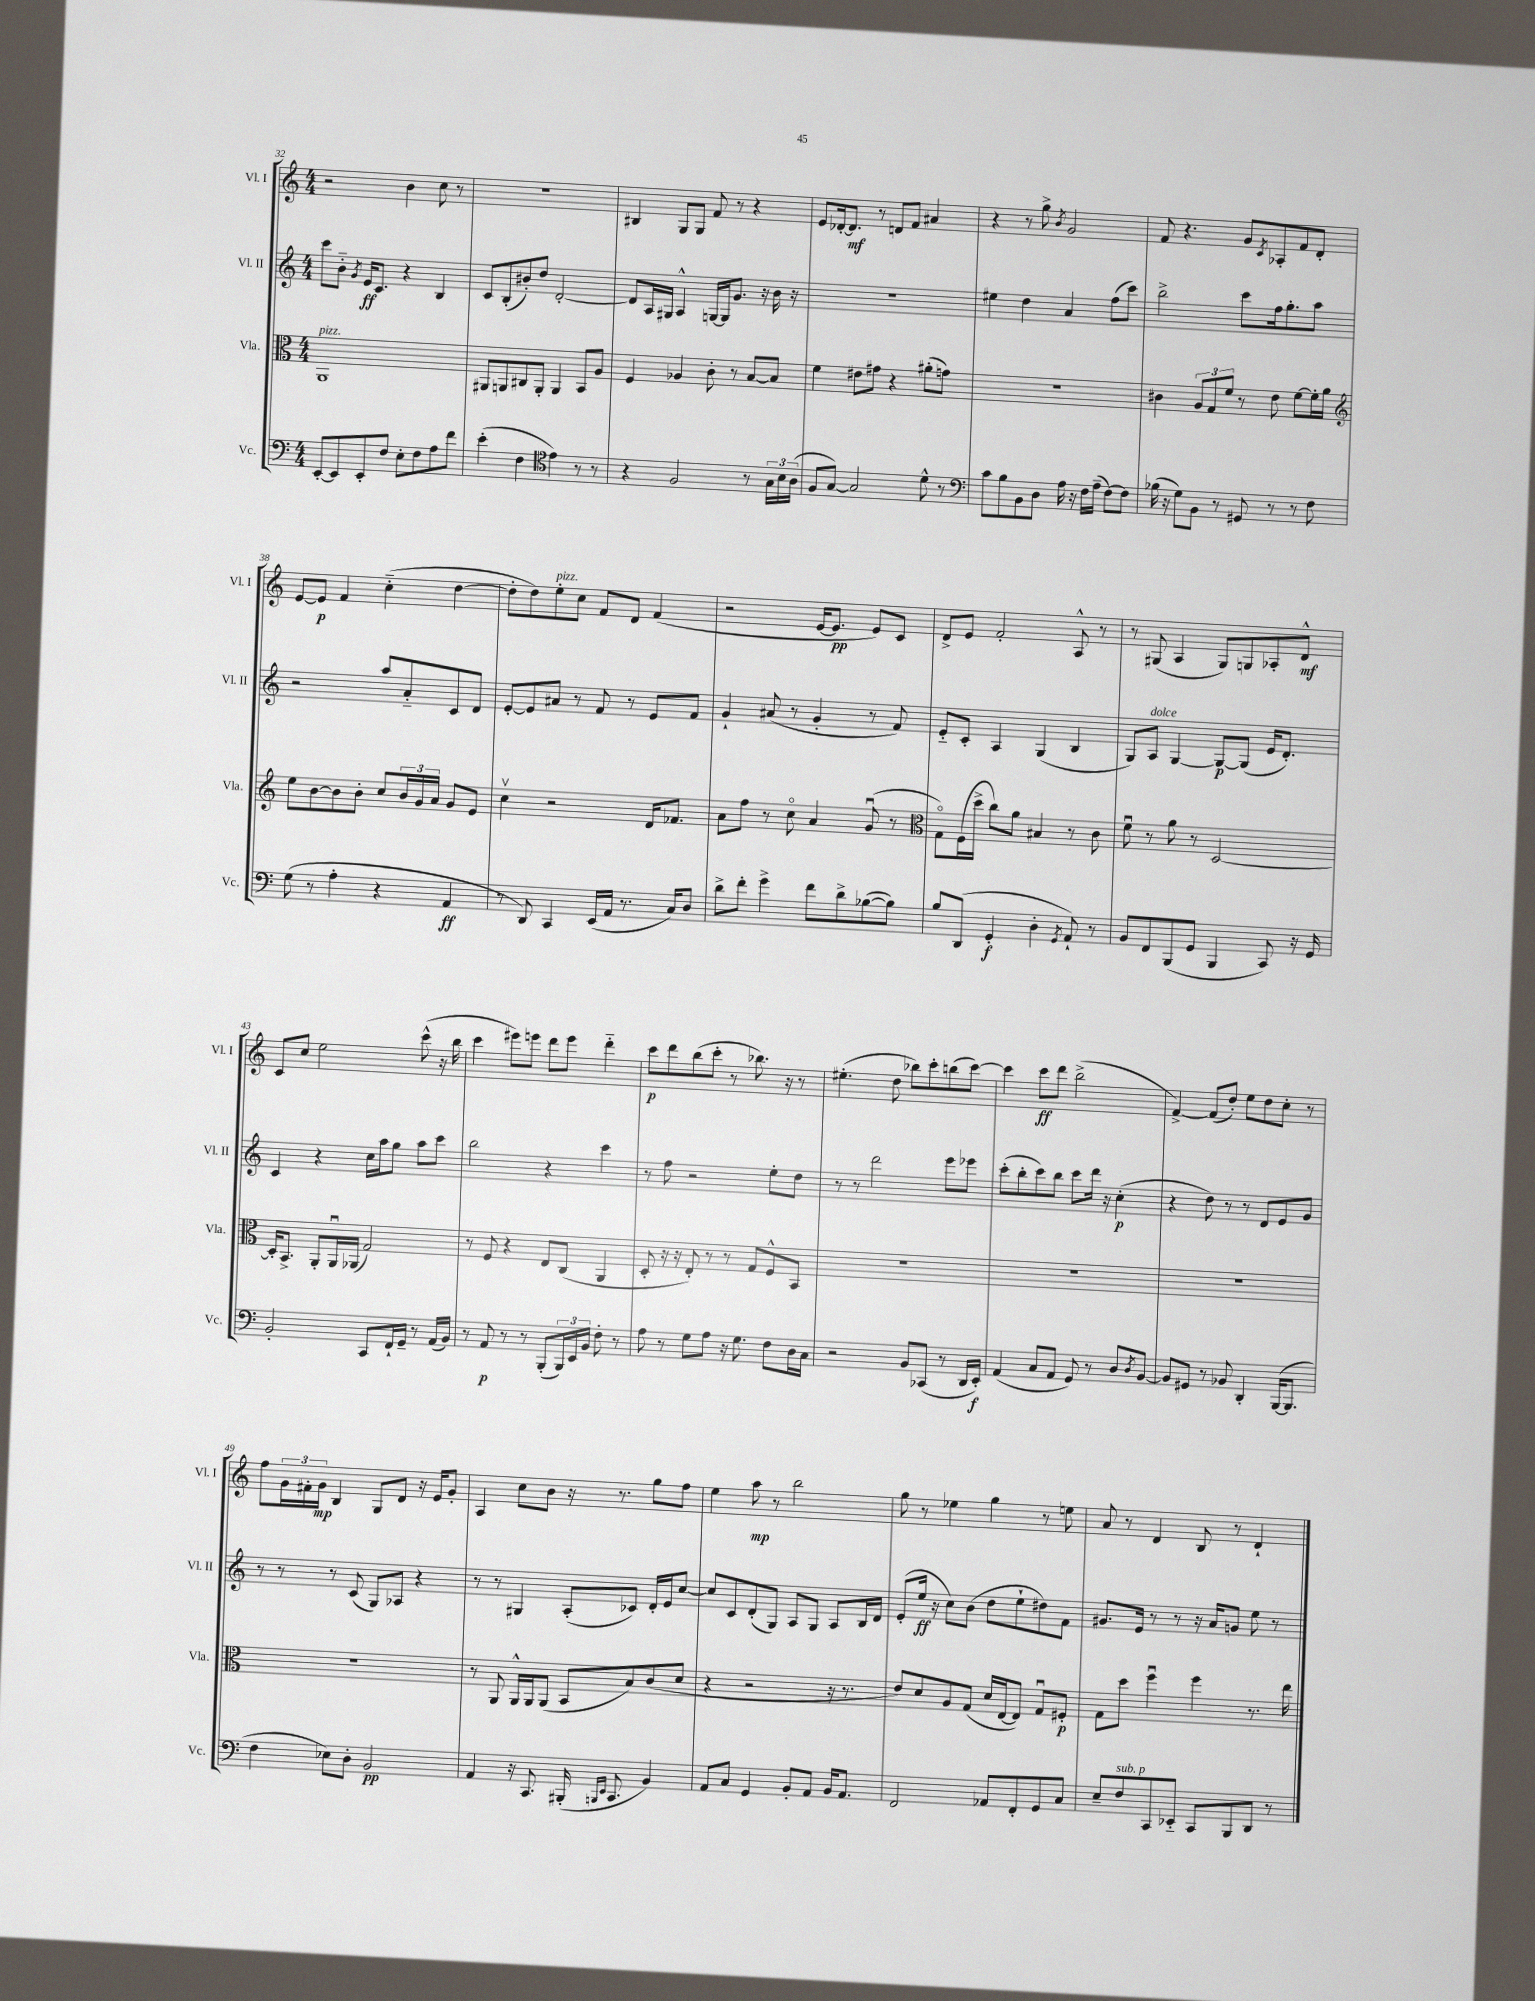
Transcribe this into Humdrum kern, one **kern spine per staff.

**kern	**kern	**kern	**kern
*staff4	*staff3	*staff2	*staff1
*clefF4	*clefC3	*clefG2	*clefG2
*k[]	*k[]	*k[]	*k[]
*M4/4	*M4/4	*M4/4	*M4/4
[8EE'	1AA	8ccc	2r
8EE]	.	8b'~	.
.	.	8qg	.
8EE'	.	16e	.
.	.	8.c	.
8F	.	.	.
8E'	.	4r	4b
8F	.	.	.
8A	.	4B	8cc
8f	.	.	8r
=	=	=	=
(4e'	8AA#	8c	1r
.	8AA	(8B'	.
4F	8C#	8b#')	.
.	8AA'	8dd	.
*clefC4	*	*	*
4e)	4AA	[2d'	.
8r	8BB	.	.
8r	8A	.	.
=	=	=	=
4r	4F	8d]	4B#
.	.	16A	.
.	.	16G#	.
2F	4A-	4A^^	8G
.	.	.	8G
.	8c'	[16G	8f
.	.	16G]	.
.	8r	8.g	8r
8r	[8B	.	4r
.	.	16r	.
24G	8B]	16b	.
24B	.	.	.
.	.	16r	.
(24A	.	.	.
=	=	=	=
8F	4f	1r	8e
[8G)	.	.	[16d-'
.	.	.	8.d-]
2G]	8e#	.	.
.	8g#	.	8r
.	4r	.	8d
.	.	.	8f
8d^^	(8a#'	.	4a#
8r	8g)	.	.
=	=	=	=
*clefF4	*	*	*
8c	1r	4ee#	4r
8B	.	.	.
8BB	.	4dd	8r
8D	.	.	8gg^
.	.	.	8qb
16A	.	4a	2g
16r	.	.	.
16F	.	.	.
(16A~	.	.	.
[8F)	.	(8ff	.
8F]	.	8ccc)	.
=	=	=	=
(16B-	4c#	2bb^	8f
16r	.	.	.
8G)	.	.	4.r
8BB	12A	.	.
.	12G	.	.
8r	.	.	.
.	12f	.	.
8GG#	8r	8ccc	8g
.	.	.	8qc
8r	8e	16ff	8A-'
.	.	8.gg'	.
8r	[8f	.	8f
8F	16f']	8aa	8d'
.	16a	.	.
=	=	=	=
*	*clefG2	*	*
(8G	8ee	2r	[8e
8r	[8b	.	8e]
4A'	8b]	.	4f
.	8b'	.	.
4r	8cc	8aa	(4cc'~
.	24b	8a'~	.
.	24g	.	.
.	24a	.	.
4AA	8g	8c	[4dd
.	8e	8d	.
=	=	=	=
8r	4ccv	[8e'	8dd']
8DD)	.	8e]	8dd)
4CC	2r	8a#	8ee'
.	.	8r	8cc
(16EE	.	8f	8f
16AA	.	.	.
8.r	.	8r	8d
.	16d	8e	(4f
16C)	8.f-	.	.
8D	.	8f	.
=	=	=	=
8d^	8a	4g`	2r
8f'	8ff	.	.
4g^	8r	(8a#	.
.	8cco	8r	.
8f	4a	4g'	[16e
.	.	.	8.e]
8d^	.	.	.
([8B-	(8gu	8r	8e)
8B-])	8r	8f)	8c
=	=	=	=
*	*clefC3	*	*
8B	8Go)	8e'~	8d^
(8DD	(16F	8c'	8e
.	16dd^	.	.
4GG'	8cc)	4A	2f'
.	8a	.	.
4D'	4B#	(4G	.
8qGG	.	.	.
8AA`)	8r	4B	8A^^
8r	8c	.	8r
=	=	=	=
8BB	8fu	8G)	8r
8FF	8r	8A	(8G#
(8BBB	8a	[4G	4A
8GG	8r	.	.
4BBB	[2D	8G_	8G#)
.	.	(8G]	8G
8CC)	.	16e	8A-'
.	.	8.d')	.
16r	.	.	8d^^
16GG	.	.	.
=	=	=	=
2BB'	16D']	4c	8c
.	8.BB^	.	.
.	.	.	8cc
.	8AA'	4r	2ee
.	16AAu	.	.
.	(16AA-	.	.
8CC	2G)	16cc	.
.	.	16aa	.
16FF`	.	8gg	.
16GG~	.	.	.
8r	.	8aa	(8ccc^^
(16AA	.	8ccc	16r
16BB)	.	.	16bb
=	=	=	=
8r	8r	2bb	4ccc
8AA	8F	.	.
8r	4r	.	8eee#)
8r	.	.	8eee
(8BBB'	8E	4r	8ddd
24BBB)	(8C	.	8eee
24EE	.	.	.
24BB	.	.	.
8F'	4AA	4ccc	4ddd'~
8r	.	.	.
=	=	=	=
8A	8D'	8r	8ccc
8r	16r	8ff	8ddd
.	16r	.	.
8G	8E')	2r	(8bb
8A	8r	.	8ccc'
16r	8r	.	8r
8.G	.	.	.
.	8G	.	8.bb-)
8F	8F^^	8ee'	.
.	.	.	16r
16D	8BB	8dd	8r
16C	.	.	.
=	=	=	=
2r	1r	8r	(4.ee#'
.	.	8r	.
.	.	2ddd	.
.	.	.	8dd
8BB	.	.	8bb-)
(8CC-	.	.	8ccc'
8r	.	8eee	(8bb
16DD	.	8eee-	[8ccc)
16EE')	.	.	.
=	=	=	=
(4AA	1r	(8ccc'	4ccc]
.	.	8bb'	.
8C	.	8ccc)	8ccc
8AA	.	8bb	8ddd
8GG)	.	8ccc	(2bb^
8r	.	16ddd	.
.	.	16r	.
8D	.	(4cc'	.
8qD	.	.	.
[8BB	.	.	.
=	=	=	=
8BB]	1r	4r	[4f^)
8GG#	.	.	.
8r	.	8dd)	(8f]
8BB-	.	8r	8dd')
4DD'	.	8r	8ee
.	.	8d	8dd
([16BBB	.	8e	8cc'
8.BBB]	.	.	.
.	.	8g	8r
=	=	=	=
4F	1r	8r	8ff
.	.	8r	24g
.	.	.	24f#'
.	.	.	24g
8E-)	.	8r	4B
8D'	.	(8c	.
2BB	.	8G)	8G
.	.	8A-	8d
.	.	4r	16r
.	.	.	16e
.	.	.	8g'
=	=	=	=
4AA	8r	8r	4A
.	8AA	8r	.
16r	16AA^^	4G#	8cc
8.CC	16AA	.	.
.	(8AA	.	8b
(16BBB#'	8BB	(8A'	16r
16qqBBB	.	.	.
16qqEE	.	.	.
8.CC	.	.	8.r
.	8B)	8c-)	.
4BB)	(8c	16d'	8gg
.	.	16e	.
.	8d	[8cc	8ff
=	=	=	=
8AA	4r	8cc]	4ee
8C	.	8c	.
4GG	2r	(8d'	8aa
.	.	8G)	8r
8BB'	.	8A	2bb
8AA	.	8G	.
16BB	16r	8A	.
8.AA	8.r	.	.
.	.	16B	.
.	.	16d	.
=	=	=	=
2FF	8e)	(8e'	8gg
.	8d	16ee	8r
.	.	16r	.
.	8A	8cc)	4ee-
.	(8G	(8b	.
8AA-	16d	8dd	4gg
.	[16E	.	.
8FF'	8E])	8ee`	.
8GG	8Gu	8dd#)	8r
8C	8F#'	8f	8ee
=	=	=	=
8E~	8G	8.g#	8a
8F	8dd	.	8r
.	.	16e	.
8CC	4ffu	8r	4d
8EE-'~	.	8r	.
8CC	4ff	16r	8B
.	.	16a	.
8BBB	.	8g	8r
8DD	8.r	8ee	4d`
8r	.	8r	.
.	16ee	.	.
==	==	==	==
*-	*-	*-	*-
